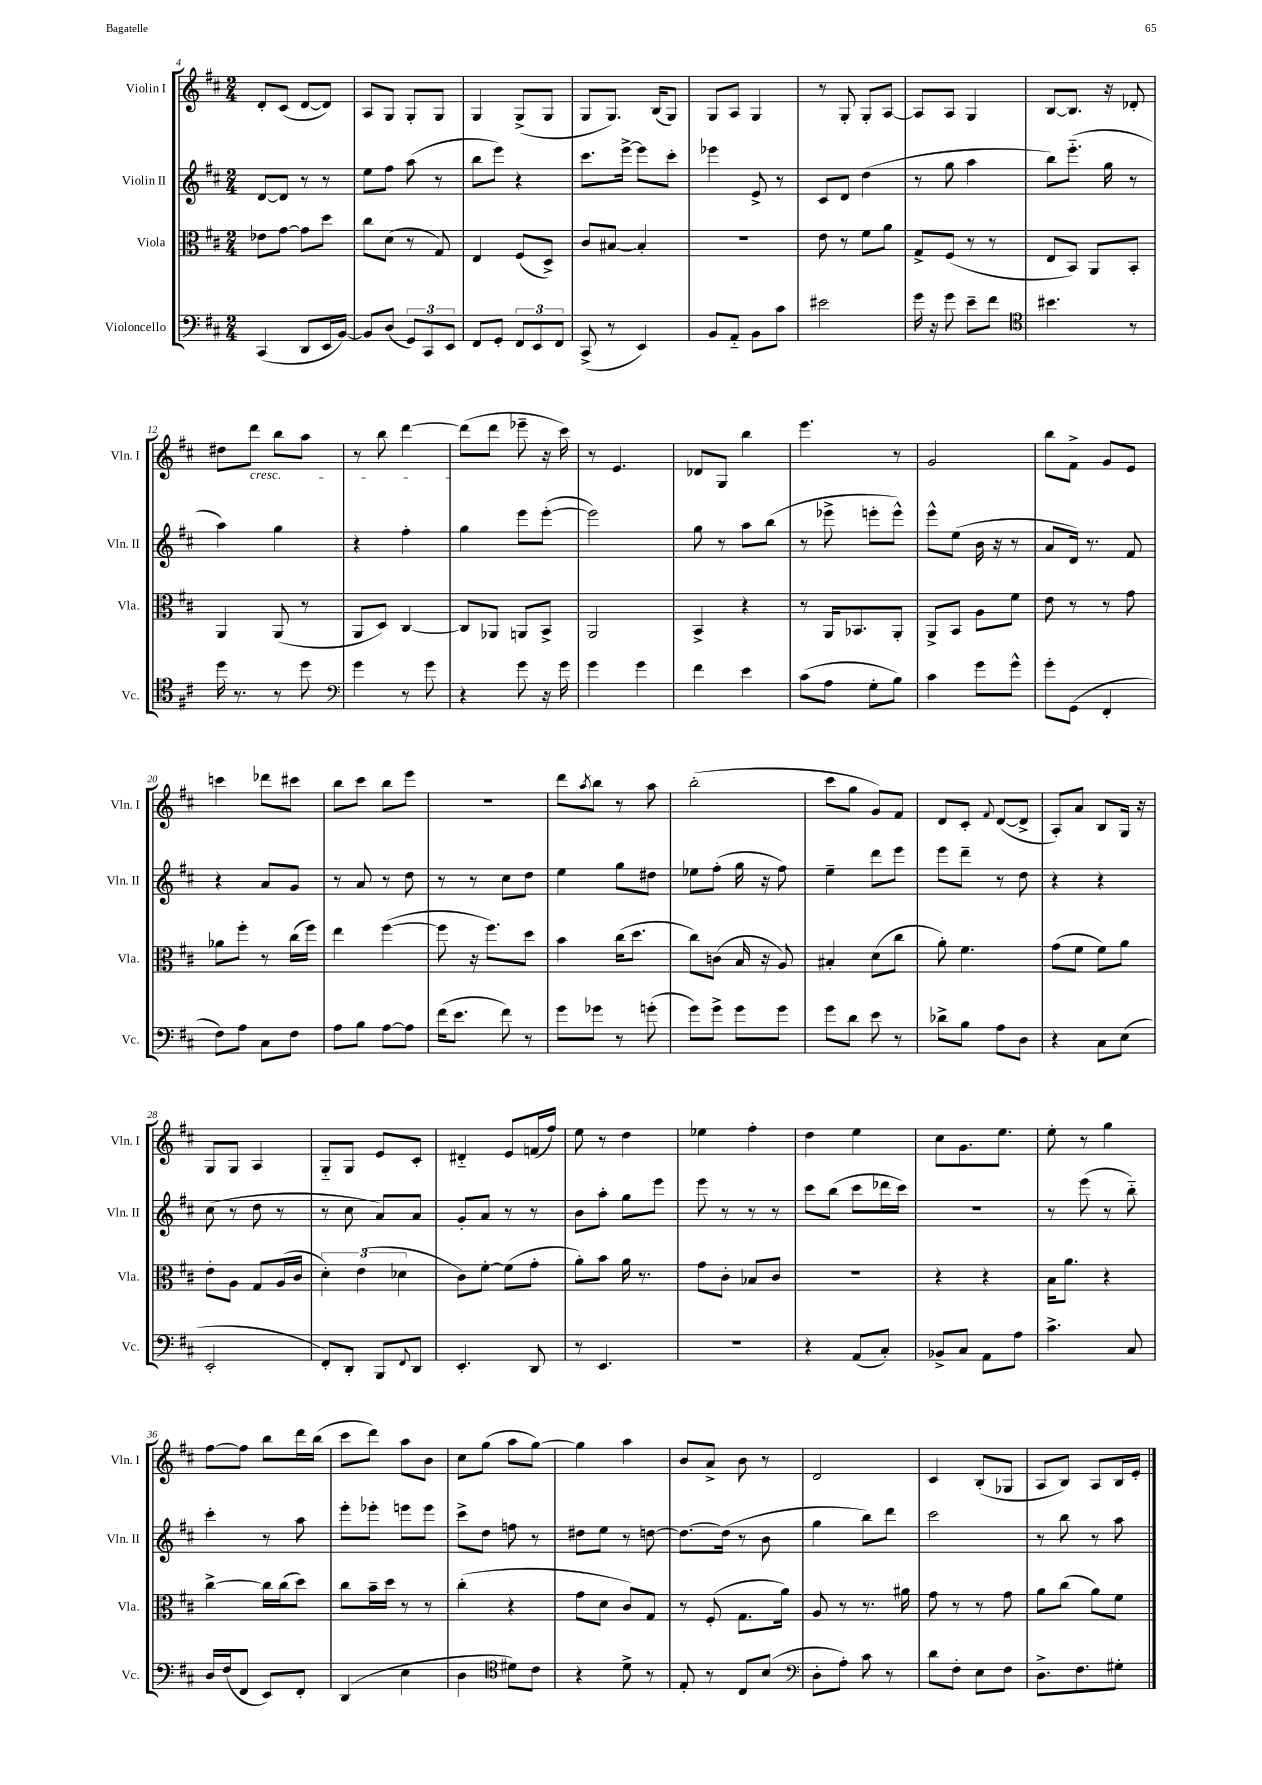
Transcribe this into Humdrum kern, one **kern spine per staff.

**kern	**kern	**kern	**kern
*part4	*part3	*part2	*part1
*staff4	*staff3	*staff2	*staff1
*I"Violoncello	*I"Viola	*I"Violin II	*I"Violin I
*I'Vc.	*I'Vla.	*I'Vln. II	*I'Vln. I
*clefF4	*clefC3	*clefG2	*clefG2
*k[f#c#]	*k[f#c#]	*k[f#c#]	*k[f#c#]
*M2/4	*M2/4	*M2/4	*M2/4
=4	=4	=4	=4
(4CC#/	8e-X\L	[8d/L	8d'/L
.	[8g\J	8d/J]	(8c#/J
8DD/L	8g\L]	8r	[8d/L
16EE/L	8dd\J	8r	8d/J])
[16BB/JJ)	.	.	.
=5	=5	=5	=5
8BB/L]	8cc#\L	8ee\L	8A/L
(8D/J	(8d\J	8ff#\J	8G/J
12GG/L)	8r	(8aa\	8G'/L
12CC#/	.	.	.
.	8G/)	8r	8G/J
12EE/J	.	.	.
=6	=6	=6	=6
8FF#/L	4E/	8bb\L	4G/
8GG'/J	.	8eee\J)	.
12FF#/L	(8F#/L	4r	(8G^/L
12EE/	.	.	.
.	8D^/J)	.	8G/J
12FF#/J	.	.	.
=7	=7	=7	=7
(8CC#^/	8c#/L	8.ccc#\L	8G/L
8r	[8B#X/J	.	8.G/J)
.	.	[16eee^\Jk	.
4EE/)	4B#'/]	8eee\L]	.
.	.	.	(16B/KL
.	.	8ccc#'\J	8G/J)
=8	=8	=8	=8
8BB/L	2r	4eee-X\	8G/L
8AA/J	.	.	8A/J
8BB\L	.	8e^/	4G/
8c#\J	.	8r	.
=9	=9	=9	=9
2e#X\	8e\	8c#/L	8r
.	8r	8d/J	8G'/
.	8f#\L	(4dd\	8G'/L
.	8a\J	.	[8A/J
=10	=10	=10	=10
16g\	8G^/L	8r	8A/L]
16r	.	.	.
8g\	(8F#/J	8gg\	8A/J
8e~\L	8r	4aa\	4G/
8f#\J	8r	.	.
=11	=11	=11	=11
*clefC4	*	*	*
4.b#X\	8E/L	8bb\L)	[8B/L
.	8BB/J)	(8.eee\J	8.B/J]
.	8AA/L	.	.
.	.	16gg\	16r
8r	8BB'/J	8r	8d-X'/
!!LO:LB:g=z
=12	=12	=12	=12
16dd\	4AA/	4aa\)	8dd#X\L
8.r	.	.	.
!	!	!	!LO:TX:b:i:t=cresc.
.	.	.	8ddd\J
8r	(8AA/	4gg\	8bb\L
8dd\	8r	.	8aa\J
=13	=13	=13	=13
*clefF4	*	*	*
4g\	8AA/L	4r	8r
.	8D/J)	.	8bb\
8r	[4C#/	4ff#'\	[4ddd\
8g\	.	.	.
=14	=14	=14	=14
4r	8C#/L]	4gg\	(8ddd\L]
.	8AA-X/J	.	8ddd\J
8g\	8AAn/L	8eee\L	8eee-X~\
16r	8BB^/J	([8eee'\J	16r
16g\	.	.	16ccc#\)
=15	=15	=15	=15
4g\	2AA/	2eee\])	8r
.	.	.	4.e/
4g\	.	.	.
=16	=16	=16	=16
4f#\	4BB^/	8gg\	8d-X/L
.	.	8r	8G/J
4e\	4r	8aa\L	4bb\
.	.	(8bb\J	.
=17	=17	=17	=17
(8c#\L	8r	8r	4.eee\
8A\J	16AA/KL	8eee-X^\	.
.	8.BB-X/	.	.
8G'\L	.	8eeen'\L	.
8B\J)	8AA'/J	8eee^^\J)	8r
=18	=18	=18	=18
4c#\	8AA^/L	8eee^^\L	2g/
.	8BB/J	(8ee\J	.
8g\L	8A\L	16b\	.
.	.	16r	.
8g^^\J	8f#\J	8r	.
=19	=19	=19	=19
8g'\L	8e\	8a/L	8bb\L
(8GG\J	8r	16d/Jk)	8f#^\J
.	.	8.r	.
4FF#'/	8r	.	8g/L
.	8g\	8f#/	8e/J
!!LO:LB:g=z
=20	=20	=20	=20
8F#\L)	8a-X\L	4r	4cccn\
8A\J	8ff#'\J	.	.
8C#\L	8r	8a/L	8ddd-X\L
8F#\J	(16cc#\LL	8g/J	8ccc#X\J
.	16ff#\JJ)	.	.
=21	=21	=21	=21
8A\L	4ee\	8r	8bb\L
8B\J	.	8a/	8ccc#\J
[8A\L	([4ff#\	8r	8bb\L
8A\J]	.	8dd\	8eee\J
=22	=22	=22	=22
(16f#\KL	8ff#\]	8r	2r
8.e\J	.	.	.
.	16r	8r	.
.	8.ff#\L)	.	.
8f#\)	.	8cc#\L	.
8r	8dd\J	8dd\J	.
=23	=23	=23	=23
8g\L	4b\	4ee\	8ddd\L
.	.	.	8qaa/
8g-X\J	.	.	8bb\J
8r	(16cc#\KL	8gg\L	8r
.	8.dd\J	.	.
(8gn'\	.	8dd#X\J	8aa\
=24	=24	=24	=24
8g\L)	8cc#\L)	8ee-X\L	(2bb'\
8g^\J	(8cn\J	(8ff#'\J	.
8g\L	16B/	16gg\	.
.	16r	16r	.
8g\J	8A/)	8ff#\)	.
=25	=25	=25	=25
8g\L	4B#X'/	4ee~\	8ccc#\L
8d\J	.	.	8gg\J
8e\	(8d\L	8ddd\L	8g/L)
8r	8cc#\J	8eee\J	8f#/J
=26	=26	=26	=26
8d-X^\L	8a'\)	8eee\L	8d/L
8B\J	4.f#\	8ddd~\J	8c#'/J
.	.	.	8qqf#/
8A\L	.	8r	([8d/L
8D\J	.	8dd\	8d^/J]
=27	=27	=27	=27
4r	(8g\L	4r	8A'/L)
.	8f#\J	.	8a/J
8C#\L	8f#\L)	4r	8B/L
(8E\J	8a\J	.	16G/Jk
.	.	.	16r
!!LO:LB:g=z
=28	=28	=28	=28
2EE'/	8e'\L	(8cc#\	8G/L
.	8A\J	8r	8G/J
.	8G/L	8dd\	4A/
.	(16A/L	8r	.
.	16c#/JJ	.	.
=29	=29	=29	=29
8FF#'/L)	6d'\)	8r	8G/L
8DD'/J	.	8cc#\	8G/J
.	(6e\	.	.
8BBB/L	.	8a/L)	8e/L
.	6d-X\	.	.
8qqFF#/	.	.	.
8DD/J	.	8a/J	8c#'/J
=30	=30	=30	=30
4.EE'/	8c#\L)	8g'/L	4d#X/
.	[8f#'\J	8a/J	.
.	(8f#\L]	8r	8e/L
8DD/	8g'\J	8r	(16fn/L
.	.	.	16ff#/JJ)
=31	=31	=31	=31
8r	8a'\L)	8b\L	8ee\
4.EE/	8b\J	8aa'\J	8r
.	16a\	8gg\L	4dd\
.	8.r	.	.
.	.	8eee\J	.
=32	=32	=32	=32
2r	8g\L	8eee\	4ee-X\
.	8c#'\J	8r	.
.	8B-X/L	8r	4ff#'\
.	8c#/J	8r	.
=33	=33	=33	=33
4r	2r	8ccc#\L	4dd\
.	.	(8bb\J	.
(8AA/L	.	8ccc#\L	4ee\
8C#'/J)	.	16ddd-X\L	.
.	.	16ccc#\JJ)	.
=34	=34	=34	=34
8BB-X^/L	4r	2r	8cc#\L
8C#/J	.	.	8.g\
8AA\L	4r	.	.
.	.	.	8.ee\J
8A\J	.	.	.
=35	=35	=35	=35
4.c#^\	16B\KL	8r	8ee'\
.	8.a\J	.	.
.	.	(8eee\	8r
.	4r	8r	4gg\
8C#/	.	8bb\)	.
!!LO:LB:g=z
=36	=36	=36	=36
16D/LL	[4cc#^\	4ccc#'\	[8ff#\L
(16F#/J	.	.	.
8FF#/J	.	.	8ff#\J]
8EE/L)	16cc#\LL]	8r	8bb\L
.	(16cc#\J	.	.
8FF#'/J	8dd\J)	8aa\	16ddd\L
.	.	.	(16bb\JJ
=37	=37	=37	=37
(4DD/	8cc#\L	8eee'\L	8ccc#\L
.	16b~\L	8eee-X'\J	8ddd\J)
.	16dd\JJ	.	.
4E\	8r	8eeen\L	8aa\L
.	8r	8eee\J	8b\J
=38	=38	=38	=38
4D\	(4cc#'\	8ccc#^\L	8cc#\L
.	.	8dd\J	(8gg\J
*clefC4	*	*	*
8d#X\L)	4r	8ffn\	8aa\L
8c#\J	.	8r	[8gg\J)
=39	=39	=39	=39
4r	8g\L	8dd#X\L	4gg\]
.	8d\J	8ee\J	.
8d^\	8c#/L)	8r	4aa\
8r	8G/J	[8ddn\	.
=40	=40	=40	=40
8E'/	8r	8.dd\L_	8b/L
8r	(8F#'/	.	8a^/J
.	.	(16dd\Jk]	.
8C#/L	8.G\L	8r	8b\
(8B/J	.	8b\	8r
.	16a\Jk)	.	.
=41	=41	=41	=41
*clefF4	*	*	*
8D'\L	8A/	4gg\	2d/
8A'\J)	8r	.	.
8c#\	8.r	8bb\L)	.
8r	.	8ddd\J	.
.	16a#X\	.	.
=42	=42	=42	=42
8d\L	8g\	2ccc#\	4c#/
8F#'\J	8r	.	.
8E\L	8r	.	(8B'/L
8F#\J	8g\	.	8G-X/J
=43	=43	=43	=43
8.D^\L	8a\L	8r	8A/L
.	(8cc#\J	8bb\	8B/J)
8.F#\	.	.	.
.	8a\L)	8r	8A/L
8G#X'\J	8f#\J	8aa\	16B/L
.	.	.	16e'/JJ
==	==	==	==
*-	*-	*-	*-
